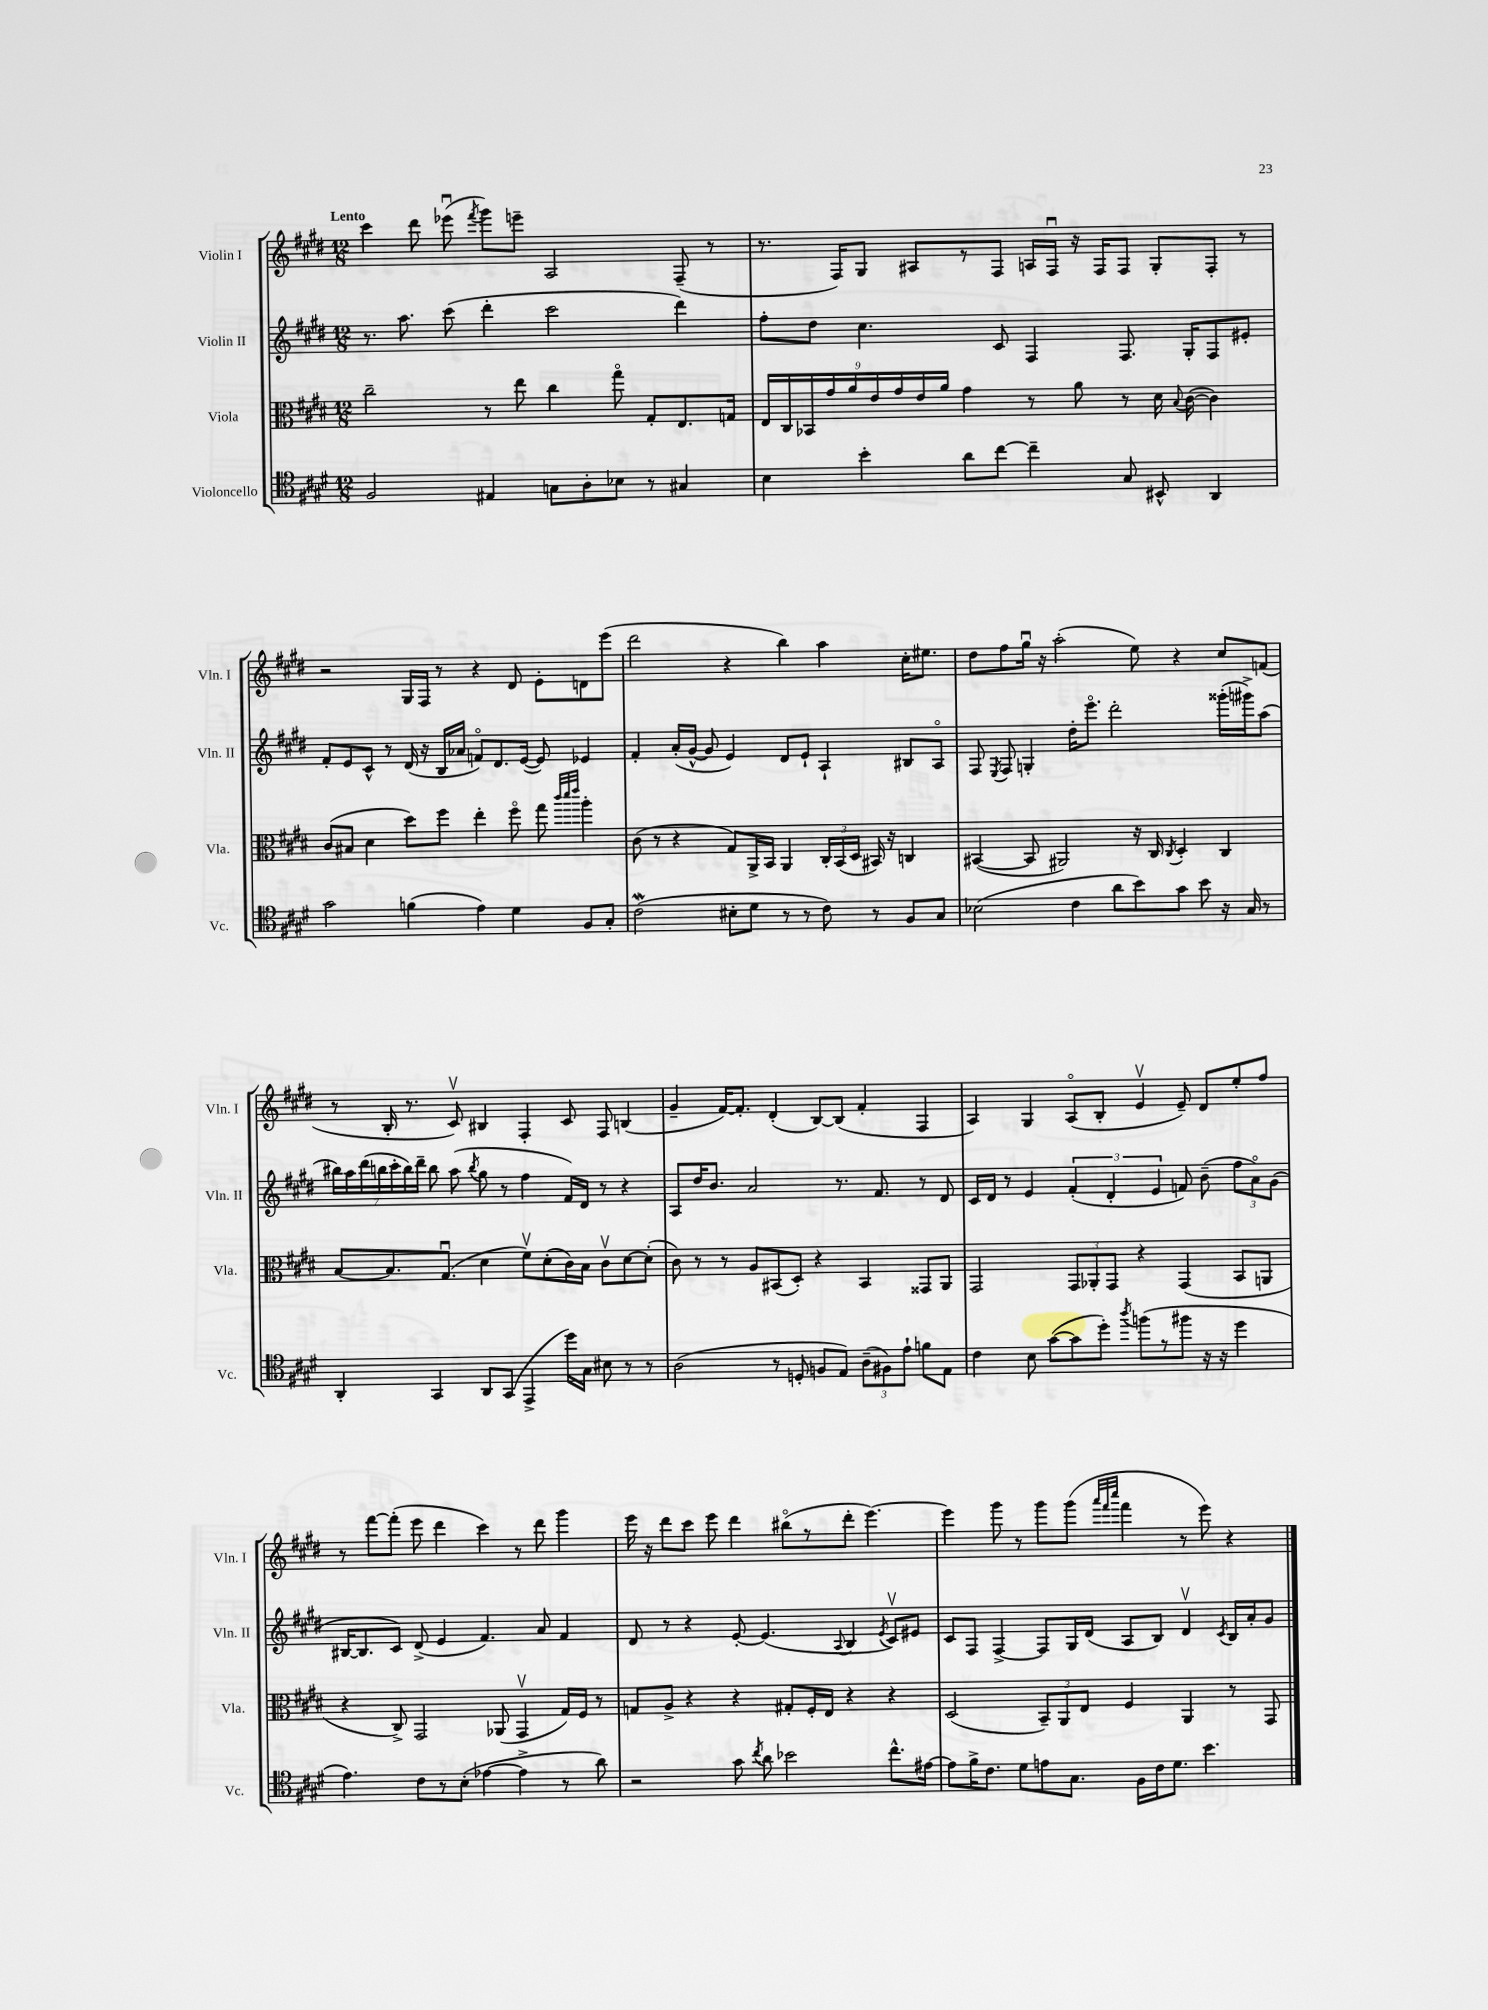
<<
\new StaffGroup <<
\new Staff = "s0" \with { instrumentName = "Violin I" shortInstrumentName = "Vln. I" } {
    \clef treble \key e \major \numericTimeSignature \time 12/8 \tempo "Lento"
    \autoBeamOff cis'''4 dis'''8 ees'''8\downbow( \acciaccatura { fis'''8 } gis'''8[) e'''8]-- a2 fis8--( r8 |
    r8. fis16[) gis8] ais8[ r8 fis8] a16[ fis16]\downbow r16 fis16[ fis8] gis8[-. fis8]-. r8 |
    r2 gis16[ fis16] r8 r4 dis'8 e'8[-. d'8 e'''8]( |
    dis'''2 r4 b''4) a''4 cis''16[-. eis''8.] |
    dis''8[ fis''8 gis''16]\downbow r16 a''2-.( e''8) r4 cis''8[ f'8]( |
    r8 b16-. r8. cis'8\upbow) bis4 fis4-. cis'8 fis8 b4( |
    gis'4-- fis'16[~) fis'8.]-. dis'4-.( b8[~) b8]( fis'4-. fis4 |
    a4) gis4 a8[\flageolet( b8]-. e'4\upbow e'8--) dis'8[ e''8-. fis''8] |
    r8 fis'''8[~ fis'''8]-.( e'''8 dis'''4 cis'''4) r8 dis'''8 gis'''4 |
    e'''16 r16 dis'''8[ cis'''8] e'''8 dis'''4 bis''8[\flageolet( r8 dis'''8]-. e'''4.~) |
    e'''4 gis'''8 r8 gis'''8[ gis'''8]( \grace { a'''32[ fis'''32 cis''''32] } fis'''4 r8 e'''8) r4 \bar "|." |
}
\new Staff = "s1" \with { instrumentName = "Violin II" shortInstrumentName = "Vln. II" } {
    \clef treble \key e \major \numericTimeSignature \time 12/8
    \autoBeamOff r8. a''8. cis'''8( dis'''4-. cis'''2 dis'''4) |
    fis''8[-. dis''8] cis''4. cis'8 fis4 fis8. gis16[-. fis8 eis'8]-. |
    fis'8[-. e'8 cis'8]-^ r8 dis'16( r16 b16[ aes'16] f'8[\flageolet) dis'8. e'16]~( e'8) ees'4 |
    fis'4-. a'16[-.( gis'16]~-^ gis'8 e'4) dis'8[ e'8]-! a4-! bis8[ a8]\flageolet |
    fis8 \acciaccatura { e8 } fis8 g4-. dis''16[-. e'''8.]\flageolet dis'''2-. gisis'''16[-.( gis'''16->) a''8]( |
    \tuplet 7/4 { bis''16[) a''16 dis'''16( b''16 cis'''16-. b''16) dis'''16]-- } b''8 a''8( \acciaccatura { b''8 } gis''8 r8 fis''4 fis'16[) dis'16] r8 r4 |
    a8[ dis''16 b'8.] a'2 r8. fis'8. r8 dis'8 |
    cis'16[ dis'16] r8 e'4 \tuplet 3/2 { fis'4-.( dis'4-. e'4 } f'8) b'8--( \tuplet 3/2 { fis''8[ a'8\flageolet) gis'8]( } |
    bis16[~ bis8. cis'8]) dis'8->( e'4 fis'4.) a'8 fis'4 |
    dis'8 r8 r4 e'8~-. e'4.( \appoggiatura { a8 } b4 \acciaccatura { e'8 } cis'8[\upbow) eis'8] |
    cis'8[ fis8] fis4~-> fis8[ gis16 dis'16]( a8[ b8]) dis'4\upbow \acciaccatura { cis'8 } b16[ a'16-. gis'8] \bar "|." |
}
\new Staff = "s2" \with { instrumentName = "Viola" shortInstrumentName = "Vla." } {
    \clef alto \key e \major \numericTimeSignature \time 12/8
    \autoBeamOff cis''2-- r8 e''8 cis''4 gis''8\flageolet gis8[-. e8. g16] |
    \tuplet 9/8 { e16[ cis16 bes,16 gis'16 a'16 e'16 gis'16 e'16 a'16] } gis'4 r8 a'8 r8 dis'16 \appoggiatura { b8 } cis'16~( cis'4) |
    cis'8[( bis8] dis'4 dis''8[) fis''8] e''4-. fis''8\flageolet gis''8 \grace { cis'''32[ dis'''32 e'''32] } a''4-. |
    cis'8( r8 r4 gis8[) a,16-> b,16] a,4 \tuplet 3/2 { cis16[-. b,16( dis16] } bis,16) r16 c4 |
    bis,4~( bis,8 ais,2) r16 cis16 \acciaccatura { cis8 } dis4-. cis4 |
    b8[~ b8. gis8.]\downbow( dis'4 fis'8[\upbow) dis'8-.( cis'16) b16] cis'8[\upbow dis'8~ dis'8]-.( |
    cis'8) r8 r8 a8[ bis,8( dis8]-.) r4 bis,4 gisis,8[ a,8] |
    gis,2 \tuplet 3/2 { gis,8[ aes,8-. gis,8] } r4 gis,4( b,8[ a,8] |
    r4 cis8->) gis,2 aes,8( gis,4\upbow gis16[) fis16] r8 |
    g8[ a8]-> r4 r4 gis8[-. fis16-. e16] r4 r4 |
    dis2( \tuplet 3/2 { b,8[--) a,8 e8] } fis4 a,4 r8 gis,8 \bar "|." |
}
\new Staff = "s3" \with { instrumentName = "Violoncello" shortInstrumentName = "Vc." } {
    \clef tenor \key e \major \numericTimeSignature \time 12/8
    \autoBeamOff fis2 eis4 g8[ a8-. bes8] r8 gis4 |
    b4 b'4-. a'8[ cis''8]~ cis''4-- gis8 bis,8-^ a,4 |
    gis'2 f'4( e'4) dis'4 fis8[ gis8]-. |
    cis'2\mordent( bis8[-. dis'8] r8 r8 cis'8) r8 fis8[ gis8] |
    bes2( cis'4 a'8[ b'8) gis'8] b'8 r16 gis16 r8 |
    a,4-. gis,4 a,8[ gis,8]( e,4-> dis''16[) gis16] bis8 r8 r8 |
    a2( r8 d8-. f8[ e8]) \tuplet 3/2 { a8[--( fis8) e'8]-! } f'8[ e8] |
    cis'4 b8 gis'8[~( gis'8 dis''8]-.) \acciaccatura { a''8 } f''8[( r8 fis''8] r16 r16 dis''4 |
    e'4.) cis'8[ r8 b8]-.( ees'4~ ees'4-> r8 a'8) |
    r2 gis'8 \acciaccatura { cis''8 } a'8 bes'2 cis''8.[-^ eis'16]~ |
    eis'8[ fis'16-> cis'8.] dis'8[ e'8 gis8.] fis16[ cis'16 dis'8.] b'4. \bar "|." |
}
>>
>>
\layout { \context { \Score \remove "Bar_number_engraver" } }
